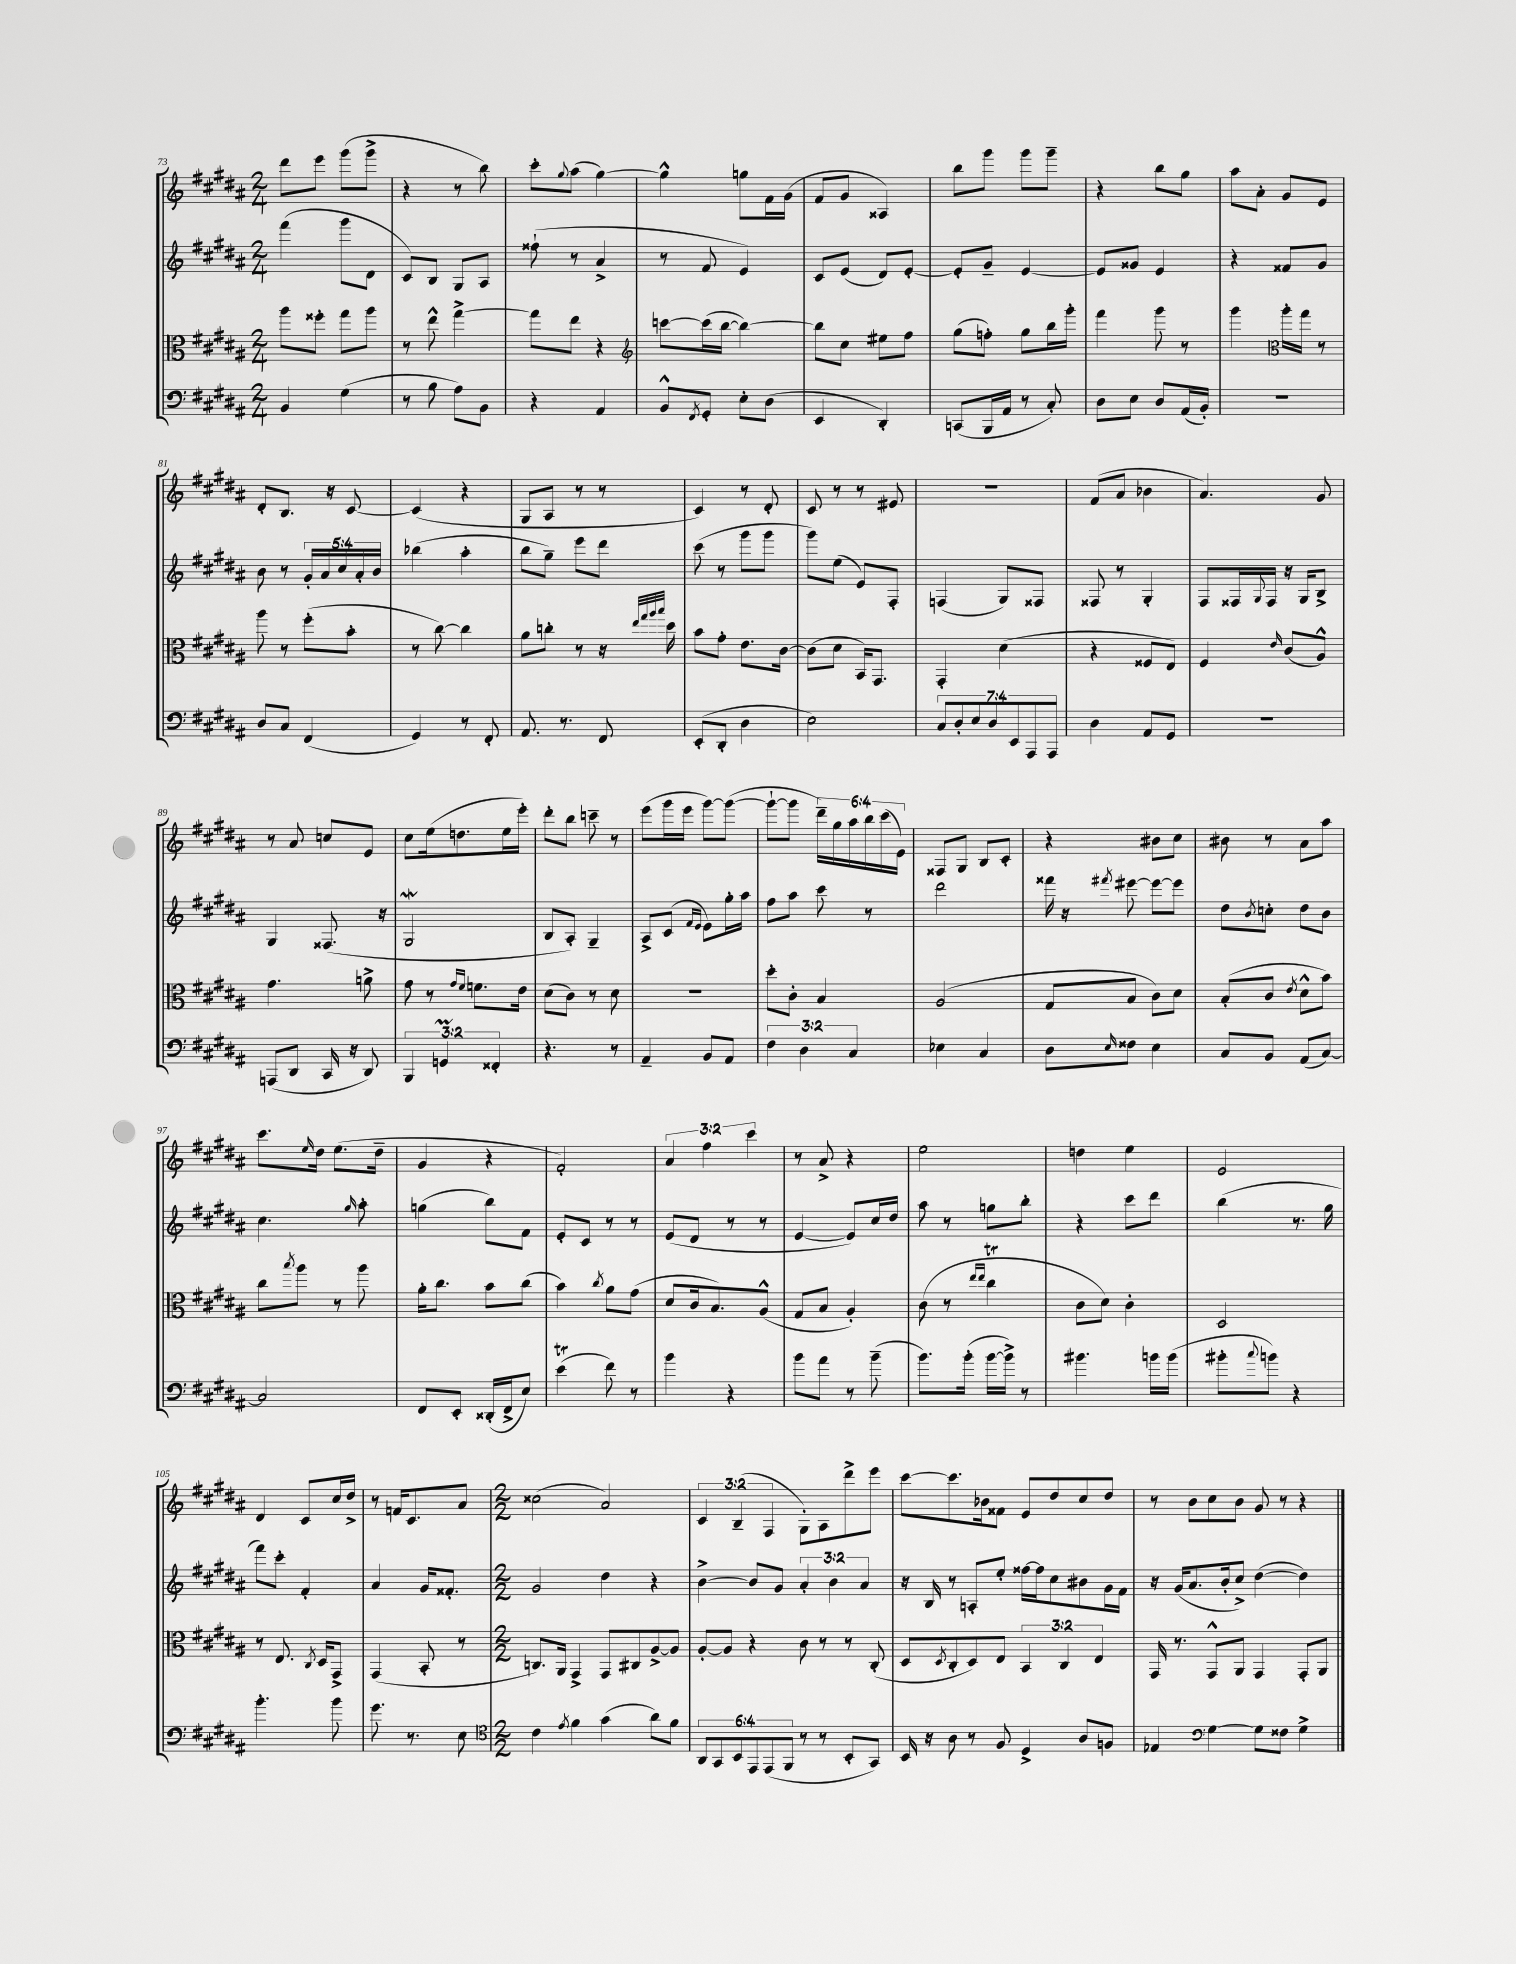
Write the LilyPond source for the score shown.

<<
\new StaffGroup <<
\new Staff = "s0" {
    \clef treble \key b \major \numericTimeSignature \time 2/4 \override Staff.TupletNumber.text = #tuplet-number::calc-fraction-text
    dis'''8 e'''8 gis'''8( gis'''8-> |
    r4 r8 b''8) |
    cis'''8-. \appoggiatura { gis''8 } ais''8( gis''4~) |
    gis''4-^ g''8 fis'16 gis'16( |
    fis'8 gis'8 aisis4) |
    b''8 gis'''8 gis'''8 gis'''8-- |
    r4 b''8 gis''8 |
    ais''8 ais'8-. gis'8 e'8 |
    dis'8-. b8. r16 cis'8~ |
    cis'4( r4 |
    gis8 ais8 r8 r8 |
    cis'4) r8 dis'8-. |
    cis'8 r8 r8 eis'8 |
    r2 |
    fis'8( ais'8 bes'4 |
    ais'4.) gis'8 |
    r8 ais'8 c''8 e'8 |
    cis''8 e''16( d''8. e''16 e'''16-.) |
    dis'''8-. b''8 c'''8-- r8 |
    e'''8( gis'''16 e'''16 gis'''8~) gis'''8~( |
    gis'''8~-! gis'''8 \tuplet 6/4 { dis'''16--) gis''16 ais''16 b''16 cis'''16( e'16) } |
    fisis8 gis8 b8 cis'8-. |
    r4 bis'8 cis''8 |
    bis'8 r8 ais'8 ais''8 |
    cis'''8. \grace { e''16 } dis''16 e''8.( dis''16-- |
    gis'4 r4 |
    fis'2-.) |
    \tuplet 3/2 { ais'4 fis''4 cis'''4 } |
    r8 ais'8-> r4 |
    e''2 |
    d''4 e''4 |
    e'2 |
    dis'4 cis'8 cis''16 dis''16-> |
    r8 f'16 cis'8. ais'8 |
    \numericTimeSignature \time 2/2 cisis''2( ais'2) |
    \tuplet 3/2 { cis'4 b4--( fis4 } gis8-.) ais8 dis'''8-> e'''8 |
    cis'''8~ cis'''8. bes'16 fisis'8 e'8 dis''8 cis''8 dis''8 |
    r8 b'8 cis''8 b'8 gis'8 r8 r4 \bar "|." |
}
\new Staff = "s1" {
    \clef treble \key b \major \numericTimeSignature \time 2/4 \override Staff.TupletNumber.text = #tuplet-number::calc-fraction-text
    fis'''4( gis'''8 dis'8 |
    cis'8) b8 gis8 ais8 |
    fisis''8-!( r8 ais'4-> |
    r8 fis'8 e'4) |
    cis'8 e'8( dis'8) e'8~-. |
    e'8-. gis'8-- e'4~ |
    e'8 gisis'8 e'4 |
    r4 fisis'8 gis'8 |
    b'8 r8 \tuplet 5/4 { gis'16-. ais'16 cis''16 ais'16-. b'16 } |
    bes''4( ais''4-. |
    b''8 gis''8--) e'''8 dis'''8 |
    cis'''8( r8 gis'''8 gis'''8 |
    gis'''8) e''8( e'8) fis8-. |
    f4( gis8) fisis8 |
    fisis8 r8 gis4-. |
    fis8 fisis16 \appoggiatura { gis8 } fisis16 r16 gis16 b8-> |
    gis4 fisis8.( r16 |
    gis2\mordent |
    b8 ais8-.) gis4-- |
    ais8-> cis'8( \grace { fis'16 e'16 } e'8) gis''16-. ais''16 |
    fis''8 ais''8 cis'''8 r8 |
    dis'''2 |
    fisis'''16 r16 \acciaccatura { fis'''8 } eis'''8~ eis'''8~ eis'''8 |
    dis''8 \acciaccatura { b'8 } c''8-. dis''8 b'8 |
    cis''4. \grace { gis''16 } ais''8-. |
    g''4( b''8) fis'8 |
    e'8-. cis'8 r8 r8 |
    e'8( dis'8 r8 r8 |
    e'4~ e'8) cis''16 dis''16 |
    ais''8 r8 g''8 b''8-. |
    r4 cis'''8 dis'''8 |
    b''4( r8. gis''16 |
    fis'''8) cis'''8-. fis'4-. |
    ais'4 gis'16 fisis'8.-. |
    \numericTimeSignature \time 2/2 gis'2 dis''4 r4 |
    b'4~-> b'8 gis'8 \tuplet 3/2 { ais'4-. b'4 ais'4 } |
    r16 b16 r8 a8-. e''8-. fisis''16~ fisis''16 cis''8 bis'8 gis'16 fis'16 |
    r16 gis'16( ais'8. b'16-. cis''8->) dis''4~( dis''4) \bar "|." |
}
\new Staff = "s2" {
    \clef alto \key b \major \numericTimeSignature \time 2/4 \override Staff.TupletNumber.text = #tuplet-number::calc-fraction-text
    ais''8 fisis''8-. gis''8 ais''8 |
    r8 e''8-^ gis''4~-> |
    gis''8 e''8 r4 |
    \clef treble c'''8~ c'''16( b''16~ b''4~) |
    b''8 cis''8 eis''8 fis''8 |
    gis''8( f''8-.) gis''8 b''16 gis'''16-. |
    fis'''4 gis'''8 r8 |
    gis'''4 \clef alto ais''16-. gis''16 r8 |
    ais''8 r8 fis''8-.( b'8-. |
    r8 cis''8~) cis''4 |
    ais'8 c''8-. r8 r16 \grace { e''32 gis''32 ais''32 b''32 } dis''16 |
    b'8 gis'8-. e'8. cis'16~ |
    cis'8( dis'8 b,16) gis,8. |
    gis,4-. dis'4( |
    r4 fisis8 e8) |
    fis4 \grace { e'16 } cis'8( ais8-^) |
    gis'4. a'8-> |
    gis'8 r8 \grace { gis'16 fis'16 } f'8. e'16 |
    dis'8( cis'8) r8 dis'8 |
    R2 |
    dis''8-. cis'8-. b4 |
    ais2( |
    gis8 b8 cis'8) dis'8 |
    b8-.( cis'8 \acciaccatura { e'8 } dis'8-^ b'8) |
    cis''8 \acciaccatura { b''8 } ais''8 r8 ais''8 |
    ais'16-. cis''8. b'8 cis''8( |
    b'4) \acciaccatura { cis''8 } ais'8 gis'8( |
    dis'8 cis'16 b8.) ais8-^( |
    gis8 b8 ais4-.) |
    cis'8( r8 \grace { e''16 e''16 } cis''4\trill |
    cis'8 dis'8) cis'4-. |
    dis2 |
    r8 e8. \acciaccatura { cis8 } dis16 gis,8-> |
    gis,4( b,8-. r8 |
    \numericTimeSignature \time 2/2 c8.) ais,16 gis,4-> gis,8 cis8 ais8~-> ais8 |
    ais8~-. ais8 r4 cis'8 r8 r8 cis8-.( |
    dis8 \acciaccatura { dis8 } cis8-. dis8) e8 \tuplet 3/2 { b,4 cis4 e4 } |
    gis,16 r8. gis,8-^ ais,8 gis,4 gis,8-. ais,8 \bar "|." |
}
\new Staff = "s3" {
    \clef bass \key b \major \numericTimeSignature \time 2/4 \override Staff.TupletNumber.text = #tuplet-number::calc-fraction-text
    b,4 gis4( |
    r8 b8 ais8) b,8 |
    r4 ais,4 |
    b,8-^ \acciaccatura { fis,8 } gis,8-. e8-. dis8( |
    e,4 dis,4-.) |
    c,8( b,,16 ais,16 r8 cis8-.) |
    dis8 e8 dis8 ais,16( b,16-.) |
    R2 |
    dis8 cis8 fis,4( |
    gis,4) r8 fis,8-. |
    ais,8. r8. fis,8 |
    e,8-.( dis,8-. dis4 |
    e2) |
    \tuplet 7/4 { cis8 dis8-. e8 dis8 e,8 ais,,8 ais,,8 } |
    dis4 ais,8 gis,8 |
    R2 |
    a,,8( dis,8 cis,16 r16 dis,8) |
    \tuplet 3/2 { b,,4 g,4\prall fisis,4-. } |
    r4. r8 |
    ais,4-- b,8 ais,8 |
    \tuplet 3/2 { fis4 dis4 cis4 } |
    ees4 cis4 |
    dis8 \grace { e16 } fisis8 e4 |
    cis8 b,8 ais,8( cis8~) |
    cis2 |
    fis,8 e,8-. disis,16-.( fis,16-> e8) |
    e'4\trill( fis'8) r8 |
    b'4 r4 |
    b'8 ais'8 r8 b'8--( |
    b'8.) b'16-.( b'16~ b'16->) r8 |
    bis'4. b'16 b'16( |
    bis'8-. \appoggiatura { cis''8 } b'8) r4 |
    b'4.-. b'8 |
    gis'8. r8. e8 |
    \numericTimeSignature \time 2/2 \clef tenor cis'4 \acciaccatura { e'8 } fis'4 gis'4( ais'8) fis'8 |
    \tuplet 6/4 { ais,8 gis,8 b,8 e,8 e,8( fis,8 } r8 r8 b,8-. gis,8) |
    b,16 r16 ais8 r8 fis8 dis4-> ais8 f8 |
    ees4 \clef bass gis4~ gis8 fisis8 gis4-> \bar "|." |
}
>>
>>
\layout { \context { \Score currentBarNumber = #73 } }
